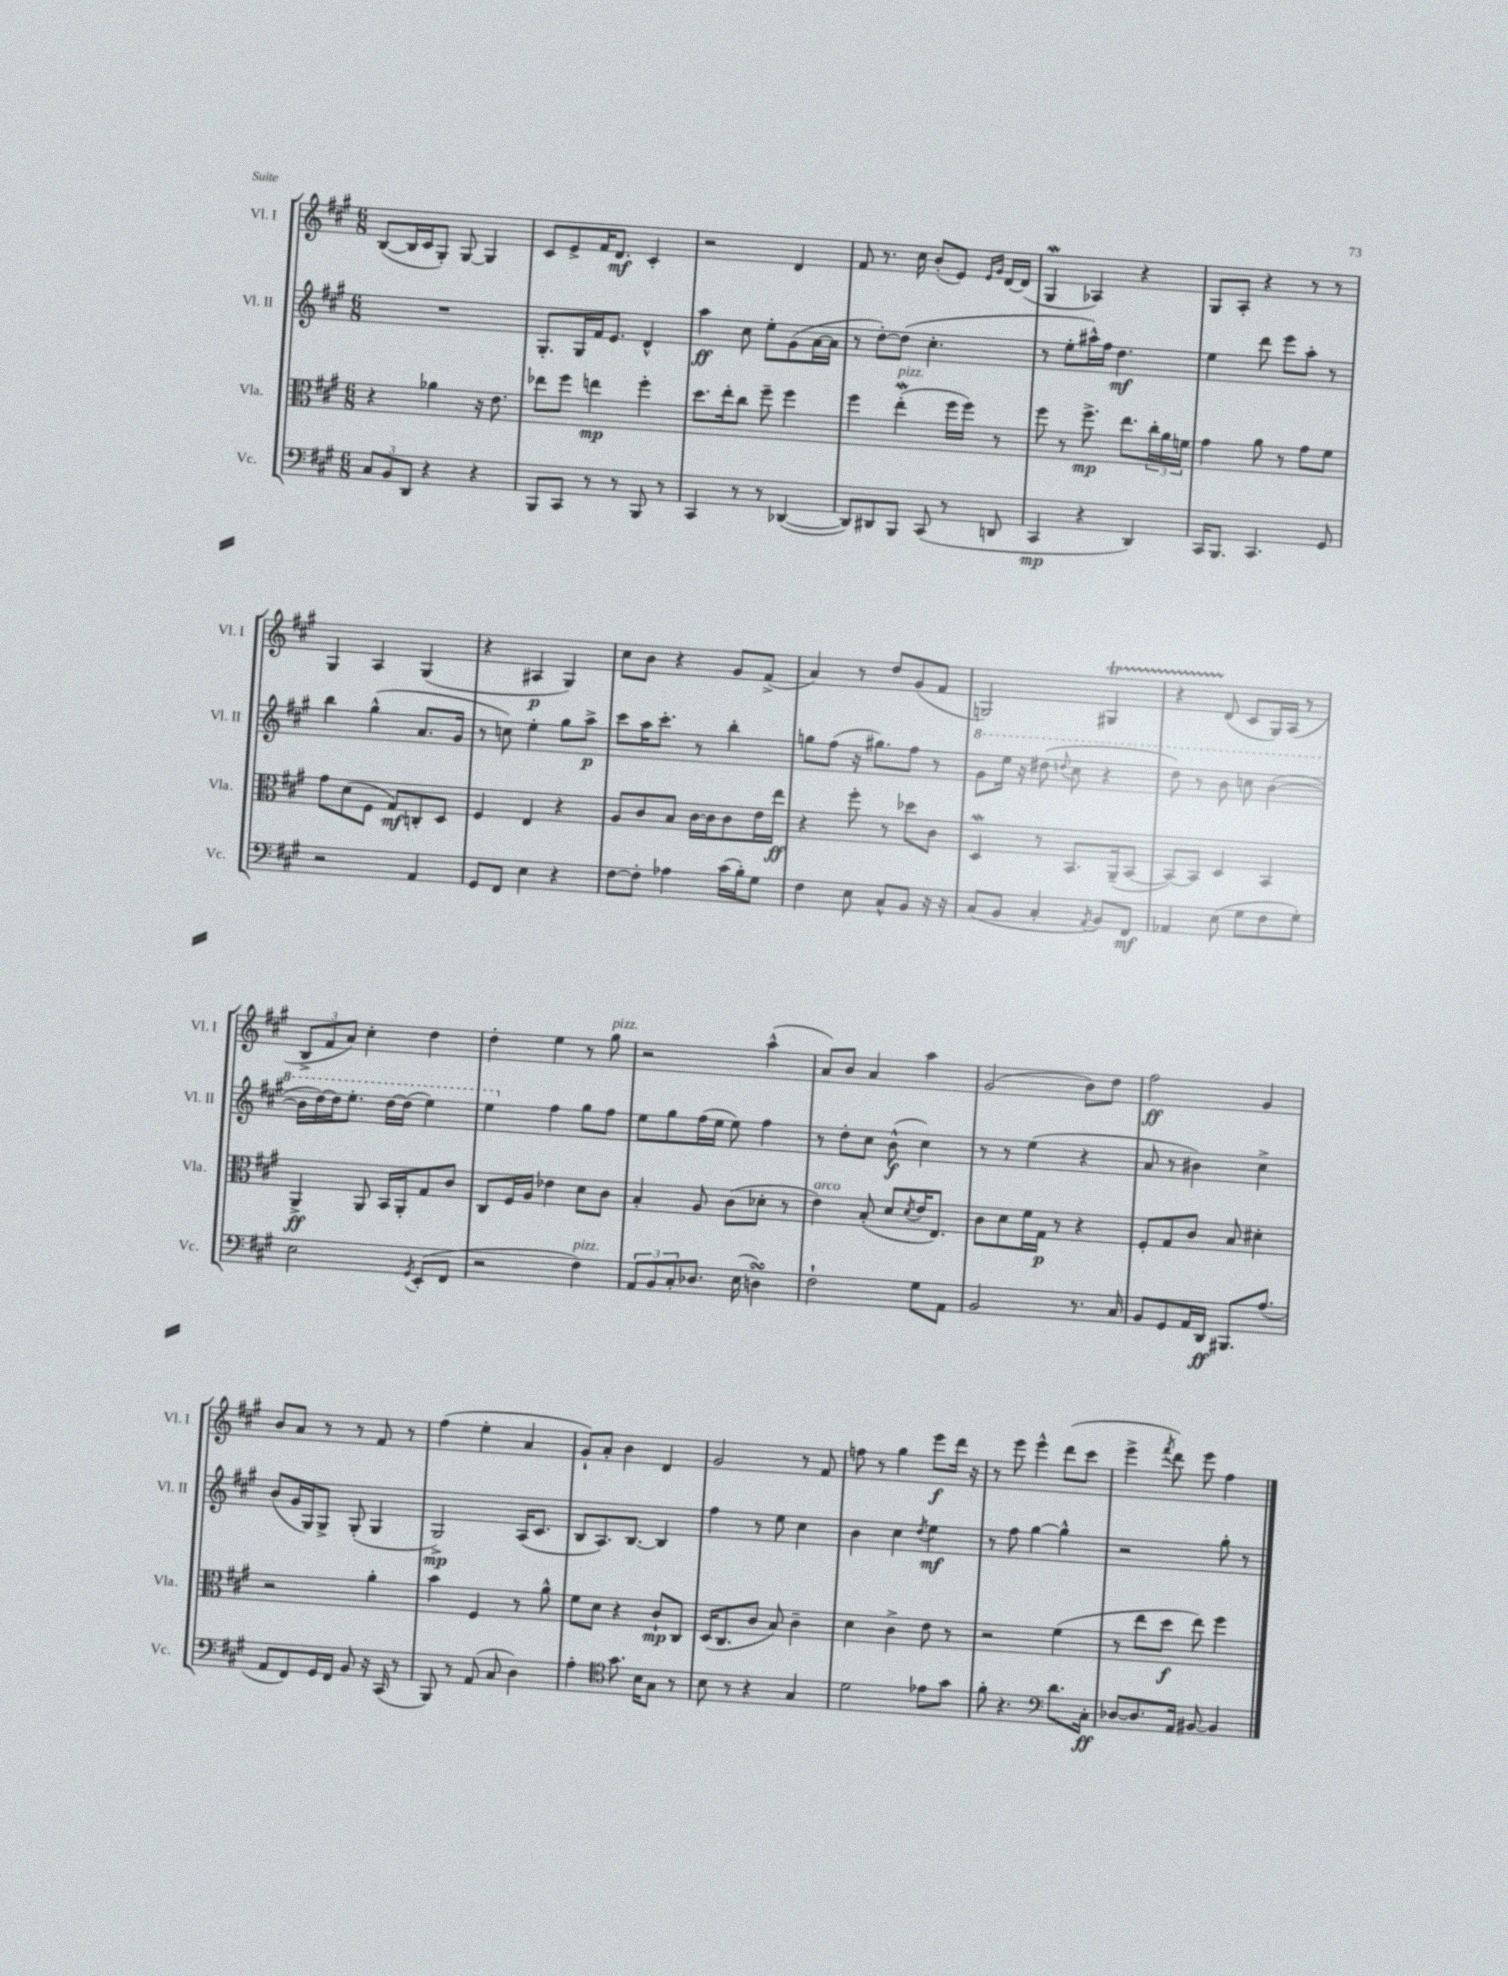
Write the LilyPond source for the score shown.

<<
\new StaffGroup <<
\new Staff = "s0" \with { instrumentName = "Vl. I" shortInstrumentName = "Vl. I" } {
    \clef treble \key a \major \numericTimeSignature \time 6/8
    b8~( b16 cis'16 gis8-.) gis8~ gis4 |
    cis'8 e'8-> fis'16 d'8.\mf cis'4-. |
    r2 d'4 |
    fis'8 r8. cis''16 b'8-.( e'8) \grace { e'16 gis'16 } d'16~ d'16( |
    gis4\mordent aes4) r4 |
    gis8 a8-. r4 r8 r8 |
    gis4 a4 gis4( |
    r4 ais4\p gis4) |
    cis''8 b'8 r4 gis'8 fis'8->( |
    a'4) r8 d''8 gis'8( fis'8 |
    g2) gis4\startTrillSpan |
    r4 d'8\stopTrillSpan( cis'8 gis16) a16( r8 |
    \tuplet 3/2 { b8-> fis'8 a'8) } cis''4-. d''4 |
    d''4-. e''4 r8 gis''8^\markup { \italic "pizz." } |
    r2 a''4-^( |
    a'8) b'8 a'4 a''4 |
    gis'2( b'8) d''8 |
    fis''2\ff gis'4 |
    b'8 a'8 r8 r8 fis'8 r8 |
    fis''4( e''4-. a'4 |
    gis'8-!) a'8-. b'4 d'4 |
    gis'2 r8 fis'8 |
    f''8 r8 gis''4 e'''8\f d'''16 r16 |
    r8 e'''8 e'''4-^ d'''8( cis'''8 |
    e'''4-> \acciaccatura { fis'''8 } d'''8) e'''8 fis''4 \bar "|." |
}
\new Staff = "s1" \with { instrumentName = "Vl. II" shortInstrumentName = "Vl. II" } {
    \clef treble \key a \major \numericTimeSignature \time 6/8
    R2. |
    gis8.-. gis16 fis'16 e'8. d'4-^ |
    a''4\ff cis''8 e''8-. gis'8( a'16~ a'16 |
    r8 d''8~-.) d''8( cis''4.-. |
    r8 e''8-. ais''16-^) fis''16 d''4.\mf |
    e''4 d'''8 e'''8 a''8-. r8 |
    b''4 gis''4-^( a'8. gis'16 |
    r8 c''8) e''4-. gis''8 a''8->\p |
    cis'''8 a''16 cis'''8.-. r8 b''4-. |
    g''8 fis''8( r16 gis''8.) fis''8 r8 |
    \ottava #1 gis''8 e'''16 r16 dis'''8( \appoggiatura { d'''8 } cis'''8 r4 |
    d'''8) r8 b''8 c'''8 b''4~( |
    b''16 d'''16~) d'''16 e'''8.-. d'''16~ d'''16( e'''4) |
    e'''4 \ottava #0 fis''4 gis''8 fis''8 |
    e''8 gis''8 fis''16( e''16 e''8) fis''4 |
    r8 d''8-. cis''8 b'8-^\f( cis''4) |
    r8 r8 e''4( r4 |
    a'8 r8 bis'4) cis''4-> |
    b'8( gis'16 gis16) gis8-> gis8-.( gis4 |
    gis2->\mp) a16( cis'8. |
    b8 a8.) b8.~ b4 |
    fis''4 r8 e''8 cis''4 |
    b'4 cis''4 \acciaccatura { d''8 } e''4\mf |
    r8 fis''8 gis''4~ gis''4-^ |
    r2 gis''8-. r8 \bar "|." |
}
\new Staff = "s2" \with { instrumentName = "Vla." shortInstrumentName = "Vla." } {
    \clef alto \key a \major \numericTimeSignature \time 6/8
    r4 aes'4 r16 e'8. |
    ees''8 fis''8 e''4\mp fis''4-. |
    d''8. e''16-. cis''8 fis''8-- fis''4 |
    fis''4 e''4-.\mordent^\markup { \italic "pizz." }( fis''16 fis''16) r8 |
    fis''8 r8 fis''8.->\mp e''8. \tuplet 3/2 { cis''16-. a'16 f'16 } |
    gis'4 a'8 r8 gis'8 fis'8 |
    gis'8 d'8( fis8 gis8\mf) c8-. d8 |
    fis4 e4 r4 |
    a8 cis'8 b8 cis'16~ cis'16 cis'8 e'16 e''16\ff |
    r4 fis''8-. r8 des''8 cis'8 |
    d4\mordent r8 b,8. a,16--( b,8~ |
    b,8~) b,8 d4 b,4 |
    a,4->\ff a,8 b,16 a,16-. gis8 cis'8 |
    cis8 fis16 a16 ees'4 d'8 cis'8 |
    b4-. a8 cis'8( des'8-. r8 |
    e'4^\markup { \italic "arco" }) b8-.( d'8 \acciaccatura { d'8 } e'16 e8.) |
    cis'8 d'8 fis'16 gis16\p r8 r4 |
    fis8-. gis8 cis'8 b8 dis'4-. |
    r2 a'4-. |
    b'4 fis4 r8 a'8-^ |
    fis'8 d'8 r4 cis'8-!\mp cis8 |
    d16( cis8. cis'8 b8) cis'4-- |
    d'4 cis'4-> e'8 r8 |
    r2 fis'4( |
    r8 e''8 d''8\f e''8) fis''4 \bar "|." |
}
\new Staff = "s3" \with { instrumentName = "Vc." shortInstrumentName = "Vc." } {
    \clef bass \key a \major \numericTimeSignature \time 6/8
    \tuplet 3/2 { cis8 b,8 d,8 } r4 r4 |
    b,,8 cis,8 r8 r8 b,,8 r8 |
    cis,4 r8 r8 des,4~( |
    des,8) dis,8 b,,8 cis,8( r8 d,8 |
    cis,4\mp r4 d,4) |
    cis,16 b,,8. cis,4. gis,8 |
    r2 a,4 |
    gis,8 fis,8 e4 r4 |
    fis8~ fis8-. aes4 cis'16( b16-.) gis8 |
    fis4 e8 cis8-^ b,8 r16 r16 |
    cis8( b,8 cis4-. \acciaccatura { a,8 } b,8) fis,8\mf |
    aes,4 e8( gis8 fis8 gis8-.) |
    e2 \acciaccatura { gis,8 } e,8-.( fis,8 |
    r2 fis4^\markup { \italic "pizz." }) |
    \tuplet 3/2 { a,8 b,8 cis8-. } des8. e16( d4\turn) |
    fis2-! gis8 a,8 |
    b,2 r8. cis16 |
    b,8 gis,8 a,16 d,16\ff bis,,8. a8.( |
    a,8 fis,8) gis,16 fis,16 b,8 r16 cis,16( r8 |
    b,,8) r8 a,8( cis8 d4) |
    a4-. \clef tenor gis'8. b16 gis8 r8 |
    b8 r8 r4 gis4 |
    d'2 ees'8 gis'8 |
    fis'8-. r4. \clef bass d'8. cis16-.\ff |
    des8~ des8. a,16 bis,8~ bis,4 \bar "|." |
}
>>
>>
\layout { \context { \Score \remove "Bar_number_engraver" } }
